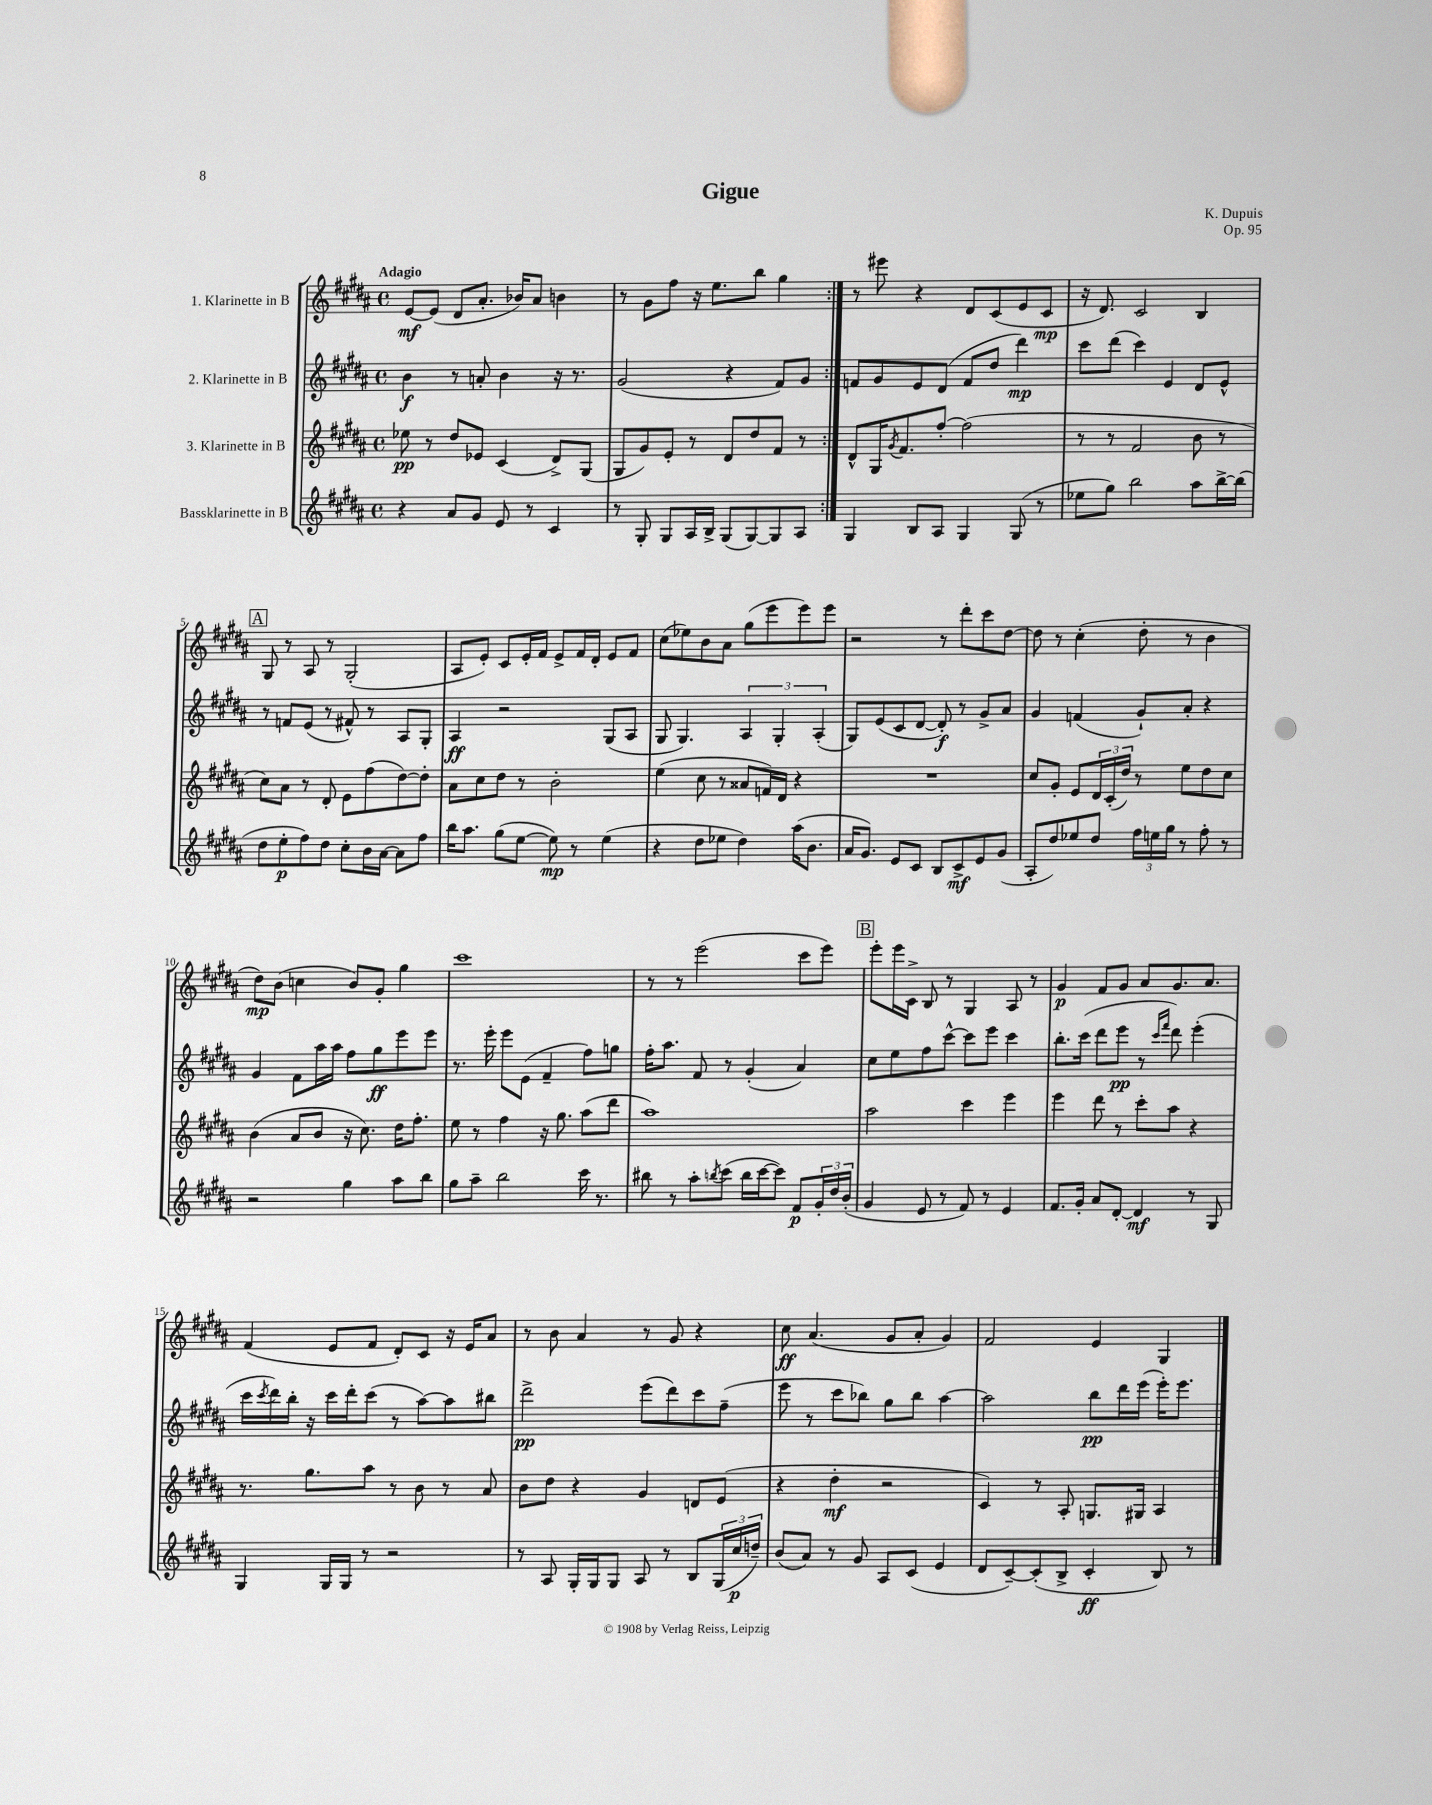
\header { title = "Gigue" composer = "K. Dupuis" opus = "Op. 95" }
<<
\new StaffGroup <<
\new Staff = "s0" \with { instrumentName = "1. Klarinette in B" } {
    \clef treble \key b \major \defaultTimeSignature \time 4/4 \tempo "Adagio"
    \repeat volta 2 { e'8~\mf e'8( dis'8 ais'8.-. bes'16) ais'8 b'4 |
    r8 gis'8 fis''8 r16 e''8. b''8 gis''4 | }
    r8 eis'''8 r4 dis'8 cis'8( e'8 cis'8\mp |
    r16 dis'8.) cis'2 b4 |
    \mark \markup { \box "A" } gis8 r8 ais8 r8 gis2-.( |
    ais8 e'8-.) cis'8 e'16-. fis'16 e'8-> fis'16 dis'16-. e'8 fis'8 |
    cis''8( ees''8) b'8 ais'8 gis''8( e'''8 e'''8) e'''8 |
    r2 r8 dis'''8-. cis'''8 dis''8~ |
    dis''8 r8 cis''4-.( dis''8-. r8 b'4 |
    dis''8\mp) b'8( c''4 b'8) gis'8-. gis''4 |
    cis'''1 |
    r8 r8 e'''2( cis'''8 e'''8) |
    \mark \markup { \box "B" } e'''8-. e'''16 cis'16-> b8 r8 gis4 ais8 r8 |
    gis'4\p fis'8 gis'8 ais'8 gis'8. ais'8. |
    fis'4( e'8 fis'8 dis'8-.) cis'8 r16 e'16 ais'8 |
    r8 b'8 ais'4 r8 gis'8 r4 |
    cis''8\ff ais'4.( gis'8 ais'8-. gis'4) |
    fis'2 e'4 gis4 \bar "|." |
}
\new Staff = "s1" \with { instrumentName = "2. Klarinette in B" } {
    \clef treble \key b \major \defaultTimeSignature \time 4/4
    \repeat volta 2 { b'4\f r8 a'8-. b'4 r16 r8. |
    gis'2( r4 fis'8) gis'8 | }
    f'8 gis'8 e'8 dis'8( f'8 dis''8 dis'''4\mp) |
    cis'''8 dis'''8( cis'''4) e'4 dis'8 e'8-^ |
    \mark \markup { \box "A" } r8 f'8 e'8( r8 fis'8-^) r8 ais8 gis8-. |
    ais4\ff r2 gis8( ais8 |
    gis8 gis4.) \tuplet 3/2 { ais4 gis4-. ais4-.( } |
    gis8) e'8( cis'8 dis'8~ dis'8-.\f) r8 gis'8-> ais'8 |
    gis'4 f'4( gis'8-!) ais'8-. r4 |
    gis'4 fis'8 ais''16 ais''16 fis''8 gis''8\ff e'''8 e'''8 |
    r8. e'''16-. e'''8 e'8( fis'4-- fis''8) g''8 |
    fis''16-. ais''8. fis'8 r8 gis'4-.( ais'4) |
    \mark \markup { \box "B" } cis''8 e''8 fis''8 cis'''8~-^ cis'''8 e'''8 cis'''4 |
    b''8.-. cis'''16( dis'''8 e'''8\pp r8 \grace { cis'''16 fis'''16 } dis'''8) e'''4-.( |
    cis'''16 \acciaccatura { cis'''8 } dis'''16) b''16-. r16 cis'''16 dis'''16-. cis'''8( r8 ais''8~) ais''8 bis''8 |
    dis'''2->\pp e'''8( dis'''8) cis'''8 fis''8--( |
    e'''8 r8 cis'''8 bes''8) gis''8 bes''8 ais''4~ |
    ais''2 b''8\pp dis'''16 e'''16( e'''16-.) e'''8. \bar "|." |
}
\new Staff = "s2" \with { instrumentName = "3. Klarinette in B" } {
    \clef treble \key b \major \defaultTimeSignature \time 4/4
    \repeat volta 2 { ees''8\pp r8 dis''8 ees'8 cis'4( dis'8->) gis8( |
    gis8 gis'8) e'8-. r8 dis'8 dis''8 fis'8 r8 | }
    dis'8-^ gis16 \acciaccatura { gis'8 } fis'8. fis''8~-. fis''2( |
    r8 r8 fis'2 b'8 r8 |
    \mark \markup { \box "A" } cis''8) ais'8 r8 dis'8-. e'8 fis''8( dis''8~) dis''8-. |
    ais'8 cis''8 dis''8 r8 b'2-. |
    e''4( cis''8 r8 aisis'8 f'16) dis'16 r4 |
    R1 |
    cis''8 gis'8-. e'8 \tuplet 3/2 { dis'16 cis'16-.( dis''16) } r8 e''8 dis''8 cis''8 |
    b'4( ais'8 b'8 r16 cis''8.) dis''16 fis''8.-. |
    e''8 r8 fis''4 r16 gis''8. ais''8( dis'''8 |
    ais''1) |
    \mark \markup { \box "B" } ais''2 cis'''4 e'''4 |
    e'''4 dis'''8 r8 cis'''8-. ais''8 r4 |
    r8. gis''8. ais''8 r8 b'8 r8 ais'8 |
    b'8 dis''8 r4 gis'4 d'8 e'8( |
    r4 dis''4-.\mf r2 |
    cis'4) r8 ais8-. g8. gis16 ais4 \bar "|." |
}
\new Staff = "s3" \with { instrumentName = "Bassklarinette in B" } {
    \clef treble \key b \major \defaultTimeSignature \time 4/4
    \repeat volta 2 { r4 ais'8 gis'8 e'8 r8 cis'4 |
    r8 gis8-. gis8 ais16 b16-> gis8( gis8~) gis8 ais8 | }
    gis4 b8 ais8 gis4 gis8( r8 |
    ees''8 gis''8) b''2 ais''8 b''16~-> b''16( |
    \mark \markup { \box "A" } dis''8 e''8-.\p fis''8) dis''8 cis''8-. b'16 ais'16~ ais'8 fis''8 |
    b''16 ais''8. gis''8( e''8~ e''8\mp) r8 e''4( |
    r4 dis''8 ees''8 dis''4) ais''16( b'8. |
    ais'16 gis'8.) e'8 cis'8 b8 cis'8->\mf e'8 gis'8( |
    ais8-. dis''8) ees''8 dis''8 \tuplet 3/2 { fis''16 e''16 gis''16 } r8 fis''8-. r8 |
    r2 gis''4 ais''8 b''8 |
    gis''8 ais''8-- b''2 cis'''16 r8. |
    bis''8 r8 ais''8-. \acciaccatura { b''8 } cis'''8( b''16 cis'''16~ cis'''8) fis'8\p \tuplet 3/2 { gis'16-. dis''16 b'16-.( } |
    \mark \markup { \box "B" } gis'4 e'8 r8 fis'8) r8 e'4 |
    fis'8. gis'16-. ais'8 dis'8~-. dis'4\mf r8 gis8 |
    gis4 gis16 gis16 r8 r2 |
    r8 ais8 gis16-. gis16 gis8 ais8 r8 b8 \tuplet 3/2 { gis16( cis''16\p d''16--) } |
    b'8( ais'8) r8 gis'8 ais8 cis'8( e'4 |
    dis'8 cis'8~--) cis'8-.( b8-> cis'4-.\ff b8) r8 \bar "|." |
}
>>
>>
